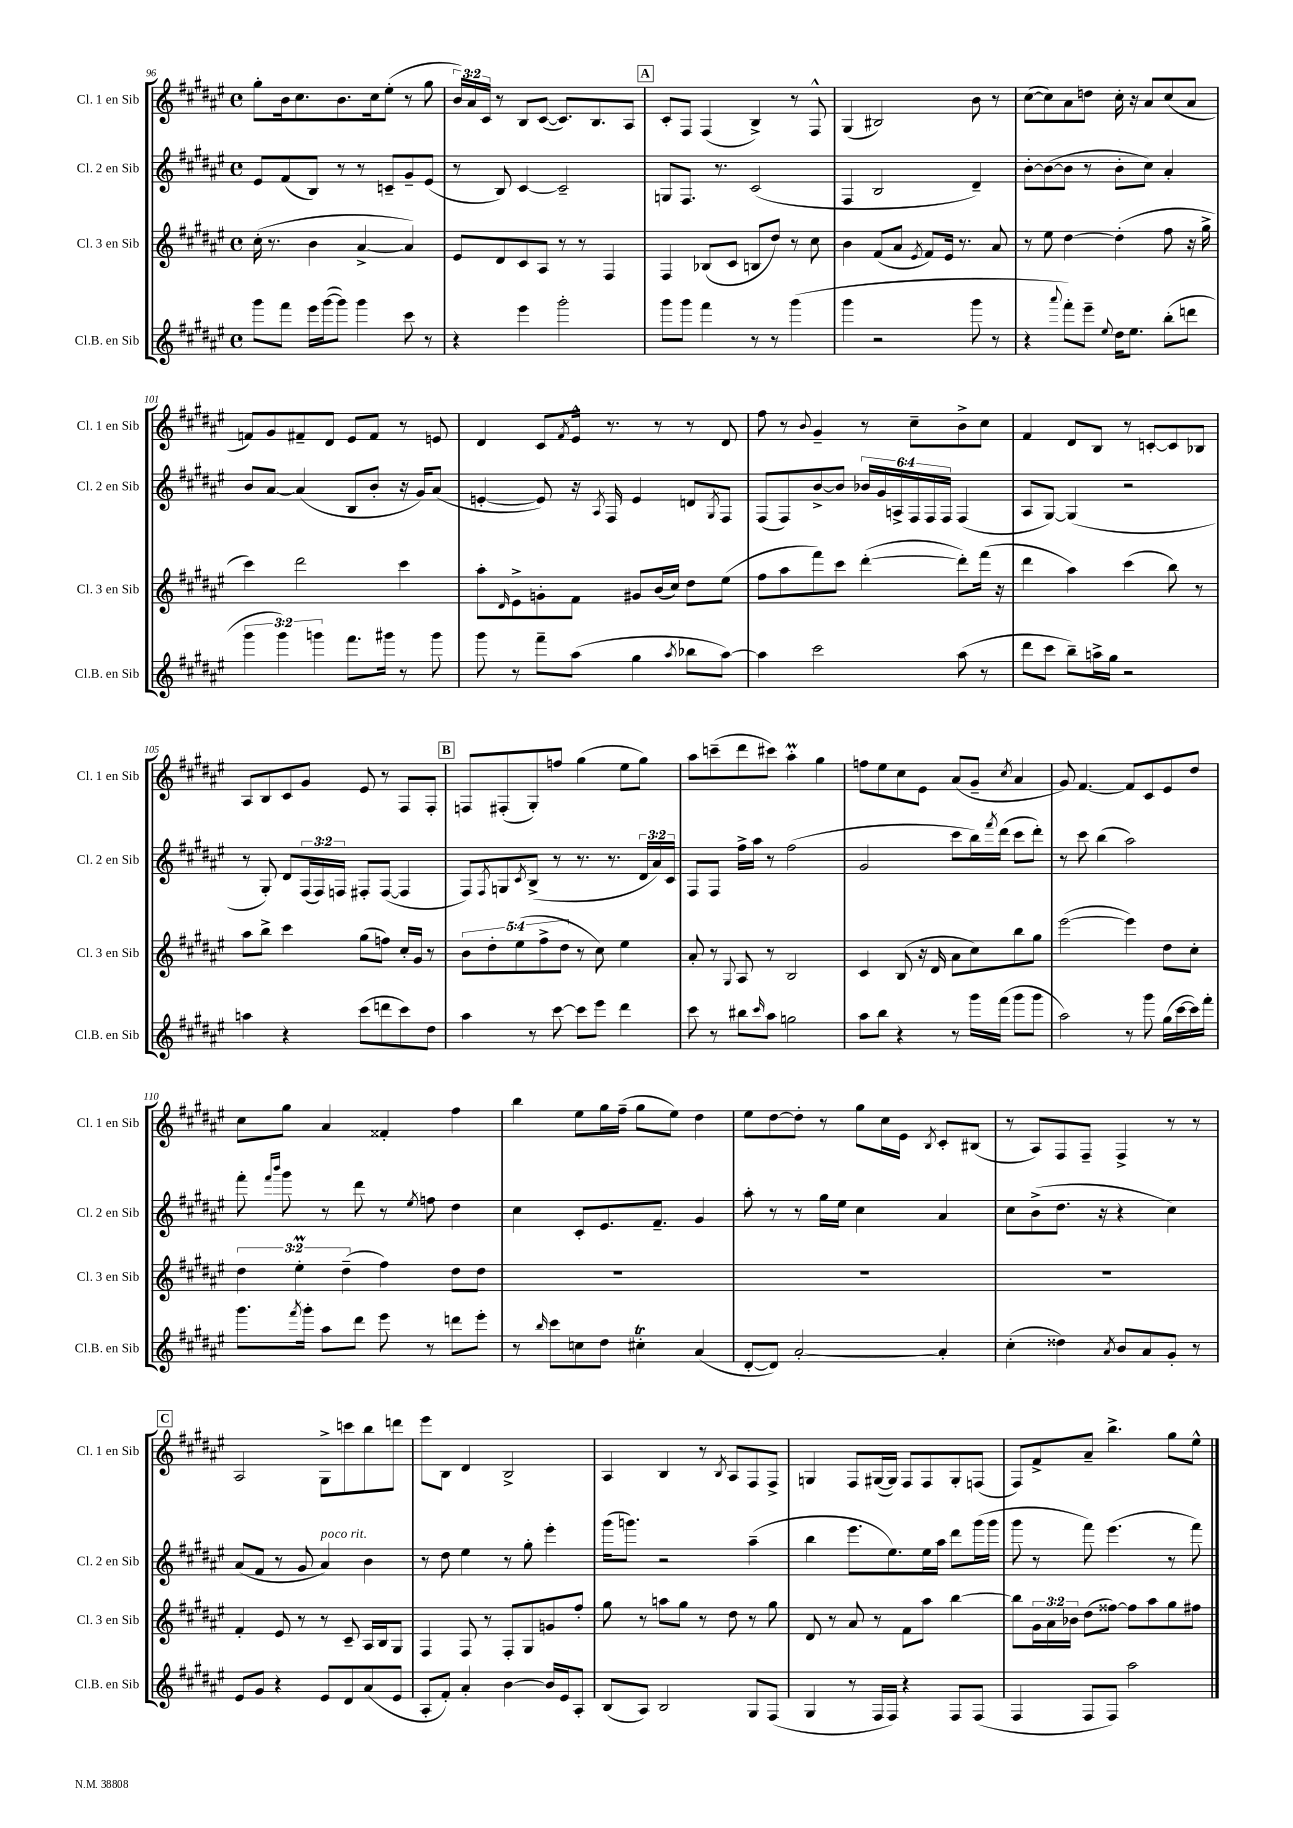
<<
\new StaffGroup <<
\new Staff = "s0" \with { instrumentName = "Cl. 1 en Sib" shortInstrumentName = "Cl. 1 en Sib" } {
    \clef treble \key fis \major \defaultTimeSignature \time 4/4 \override Staff.TupletNumber.text = #tuplet-number::calc-fraction-text
    gis''8-. b'16 cis''8. b'8. cis''16 eis''8-.( r8 gis''8 |
    \tuplet 3/2 { b'16) ais'16 cis'16 } r8 b8 cis'8~( cis'8.) b8. ais8 |
    \mark \markup { \box "A" } cis'8-. fis8 fis4( b4->) r8 fis8-^ |
    gis4( bis2) b'8 r8 |
    cis''8~( cis''8) ais'8 d''8 cis''16-. r16 ais'8 cis''8( ais'8 |
    f'8) gis'8 fis'8-- dis'8 eis'8 fis'8 r8 e'8 |
    dis'4 cis'8 \acciaccatura { fis'8 } eis'16-^ r8. r8 r8 dis'8 |
    fis''8 r8 \appoggiatura { b'8 } gis'4-- r8 cis''8-- b'8-> cis''8 |
    fis'4 dis'8 b8 r8 c'8~-. c'8 bes8 |
    ais8 b8 cis'8 gis'8 eis'8 r8 fis8 fis8-. |
    \mark \markup { \box "B" } f8 fis8-.( gis8-.) f''8 gis''4( eis''8 gis''8) |
    ais''8 c'''8--( dis'''8 cis'''8) ais''4-.\prall gis''4 |
    f''8 eis''8 cis''8 eis'8 ais'8( gis'8-- \acciaccatura { cis''8 } ais'4 |
    gis'8) fis'4.~ fis'8 cis'8 eis'8 dis''8 |
    cis''8 gis''8 ais'4 fisis'4-. fis''4 |
    b''4 eis''8 gis''16 fis''16--( gis''8 eis''8) dis''4 |
    eis''8 dis''8~ dis''8-. r8 gis''8 cis''16 eis'16 \acciaccatura { b8 } cis'8-. bis8( |
    r8 ais8) fis8 fis8-- fis4-> r8 r8 |
    \mark \markup { \box "C" } ais2 gis8-> c'''8 b''8 d'''8 |
    eis'''8 b8 dis'4 b2-> |
    ais4 b4 r8 \acciaccatura { b8 } ais8 fis8 fis8-> |
    g4 fis8 gis16~( gis16) fis8 fis8 gis8-. f8( |
    fis8) fis'8-> ais'8-- b''4.-> gis''8 eis''8-^ \bar "|." |
}
\new Staff = "s1" \with { instrumentName = "Cl. 2 en Sib" shortInstrumentName = "Cl. 2 en Sib" } {
    \clef treble \key fis \major \defaultTimeSignature \time 4/4 \override Staff.TupletNumber.text = #tuplet-number::calc-fraction-text
    eis'8 fis'8( b8) r8 r8 c'8-- gis'8-- eis'8( |
    r8 b8) cis'4~ cis'2-- |
    \mark \markup { \box "A" } g8 fis8. r8. cis'2( |
    fis4 b2 dis'4--) |
    b'8~-. b'8~( b'8 r8 b'8-. cis''8) ais'4-. |
    b'8 ais'8~ ais'4( b8 b'8-. r16 gis'16) ais'8( |
    e'4~-. e'8) r16 \acciaccatura { ais8 } fis16 e'4 d'8 \acciaccatura { gis8 } fis8 |
    fis8( fis8) b'8~-> b'8 \tuplet 6/4 { bes'16 gis'16 a16-> fis16 fis16 fis16 } fis4( |
    ais8 gis8~) gis4( r2 |
    r8 gis8-.) dis'8 \tuplet 3/2 { fis16( fis16) f16 } fis8-. fis8~( fis4 |
    \mark \markup { \box "B" } fis8) \acciaccatura { fis8 } g8 \acciaccatura { cis'8 } b8->( r8 r8. r8. \tuplet 3/2 { dis'16 ais'16) cis'16 } |
    fis8 fis8 fis''16-> ais''16 r8 fis''2( |
    gis'2 cis'''8 b''16) \acciaccatura { fis'''8 } dis'''16( cis'''8 dis'''8-.) |
    r8 cis'''8 b''4( ais''2) |
    fis'''8-. \grace { fis'''16 b'''16 } gis'''8 r8 dis'''8 r8 \acciaccatura { eis''8 } f''8 dis''4 |
    cis''4 cis'8-. eis'8. fis'8.-- gis'4 |
    ais''8-. r8 r8 gis''16 eis''16 cis''4 ais'4 |
    cis''8 b'8->( dis''8. r16 r4 cis''4) |
    \mark \markup { \box "C" } ais'8( fis'8 r8 gis'8 ais'4^\markup { \italic "poco rit." }) b'4 |
    r8 dis''8 eis''4 r8 gis''8-. eis'''4-. |
    gis'''16( g'''8.) r2 ais''4--( |
    b''4 eis'''8. eis''8.) eis''16 ais''16 dis'''8 gis'''16( gis'''16 |
    gis'''8 r8 fis'''8) eis'''4.( r8 fis'''8) \bar "|." |
}
\new Staff = "s2" \with { instrumentName = "Cl. 3 en Sib" shortInstrumentName = "Cl. 3 en Sib" } {
    \clef treble \key fis \major \defaultTimeSignature \time 4/4 \override Staff.TupletNumber.text = #tuplet-number::calc-fraction-text
    cis''16-.( r8. b'4 ais'4~-> ais'4) |
    eis'8 dis'8 cis'8 ais8 r8 r8 fis4 |
    \mark \markup { \box "A" } fis4 bes8( cis'8 b8 dis''8) r8 cis''8 |
    b'4 fis'8( ais'8 \acciaccatura { eis'8 } fis'8) eis'16 r8. ais'8 |
    r8 eis''8 dis''4~ dis''4-.( fis''8 r16 gis''16-> |
    cis'''4) dis'''2 cis'''4 |
    ais''8-. \grace { dis'16 } eis'8-> g'8-. fis'8 gis'8 b'16( cis''16) dis''8 eis''8( |
    fis''8 ais''8 fis'''8) cis'''8 dis'''4~-.( dis'''8-.) fis'''16( r16 |
    dis'''4 ais''4) cis'''4( b''8) r8 |
    ais''8 b''8-> cis'''4 gis''8( f''8) cis''16-. gis'16 r8 |
    \mark \markup { \box "B" } \tuplet 5/4 { b'8 dis''8-. eis''8( fis''8-> dis''8 } r8 cis''8) eis''4 |
    ais'8-. r8 \appoggiatura { gis8 } ais8 r8 b2 |
    cis'4 b8( r16 dis'16 ais'8 cis''8) b''8 gis''8 |
    eis'''2~( eis'''4) dis''8 cis''8-. |
    \tuplet 3/2 { dis''4 eis''4-.\prall dis''4--( } fis''4) dis''8 dis''8 |
    R1 |
    R1 |
    R1 |
    \mark \markup { \box "C" } fis'4-. eis'8 r8 r8 cis'8-- ais16 b16 gis8 |
    fis4 fis8 r8 fis8-. gis8 g'8 fis''8-. |
    gis''8 r8 a''8 gis''8 r8 dis''8 r8 gis''8 |
    dis'8 r8 ais'8 r8 fis'8 ais''8 b''4~ |
    b''8 \tuplet 3/2 { gis'16 ais'16 bes'16 } dis''8( fisis''8~) fisis''8 ais''8 gis''8 fis''8 \bar "|." |
}
\new Staff = "s3" \with { instrumentName = "Cl.B. en Sib" shortInstrumentName = "Cl.B. en Sib" } {
    \clef treble \key fis \major \defaultTimeSignature \time 4/4 \override Staff.TupletNumber.text = #tuplet-number::calc-fraction-text
    gis'''8 fis'''8 eis'''16 gis'''16~( gis'''8) gis'''4 cis'''8 r8 |
    r4 eis'''4 gis'''2-. |
    \mark \markup { \box "A" } gis'''8 gis'''8 fis'''4 r8 r8 gis'''4( |
    gis'''4 r2 gis'''8 r8 |
    r4 \appoggiatura { ais'''8 } fis'''8-.) eis'''8-- \appoggiatura { eis''8 } dis''16 eis''8. b''8-.( d'''8 |
    \tuplet 3/2 { gis'''4 gis'''4) g'''4 } fis'''8. gis'''16 r8 gis'''8 |
    gis'''8 r8 fis'''8-- ais''8( gis''4 \acciaccatura { ais''8 } bes''8 ais''8~) |
    ais''4 cis'''2 ais''8( r8 |
    dis'''8 cis'''8 b''8--) a''16-> gis''16 r2 |
    a''4 r4 cis'''8( d'''8 cis'''8) dis''8 |
    \mark \markup { \box "B" } ais''4 r8 cis'''8~ cis'''8 eis'''8 dis'''4 |
    cis'''8 r8 bis''8 \grace { cis'''16 } ais''8 g''2 |
    ais''8 b''8 r4 r8 gis'''16 fis'''16( gis'''8 gis'''8 |
    ais''2) r8 gis'''8 gis''16( cis'''16~ cis'''16) fis'''16-. |
    gis'''8. \acciaccatura { fis'''8 } gis'''16-. ais''8 dis'''8 eis'''8 r8 d'''8 eis'''8-. |
    r8 \grace { b''16 } cis'''8 c''8 dis''8 cis''4-.\trill ais'4( |
    dis'8~-. dis'8) ais'2~-. ais'4-. |
    cis''4-.( disis''4) \acciaccatura { ais'8 } b'8 ais'8 gis'8-. r8 |
    \mark \markup { \box "C" } eis'8 gis'8 r4 eis'8 dis'8 ais'8( eis'8 |
    ais8-. fis'8-.) ais'4-. b'4~ b'16 eis'16 ais8-. |
    b8( ais8) b2 gis8 fis8( |
    gis4 r8 fis16 fis16) r4 fis8 fis8( |
    fis4 fis8 fis8) ais''2 \bar "|." |
}
>>
>>
\layout { \context { \Score currentBarNumber = #96 } }
